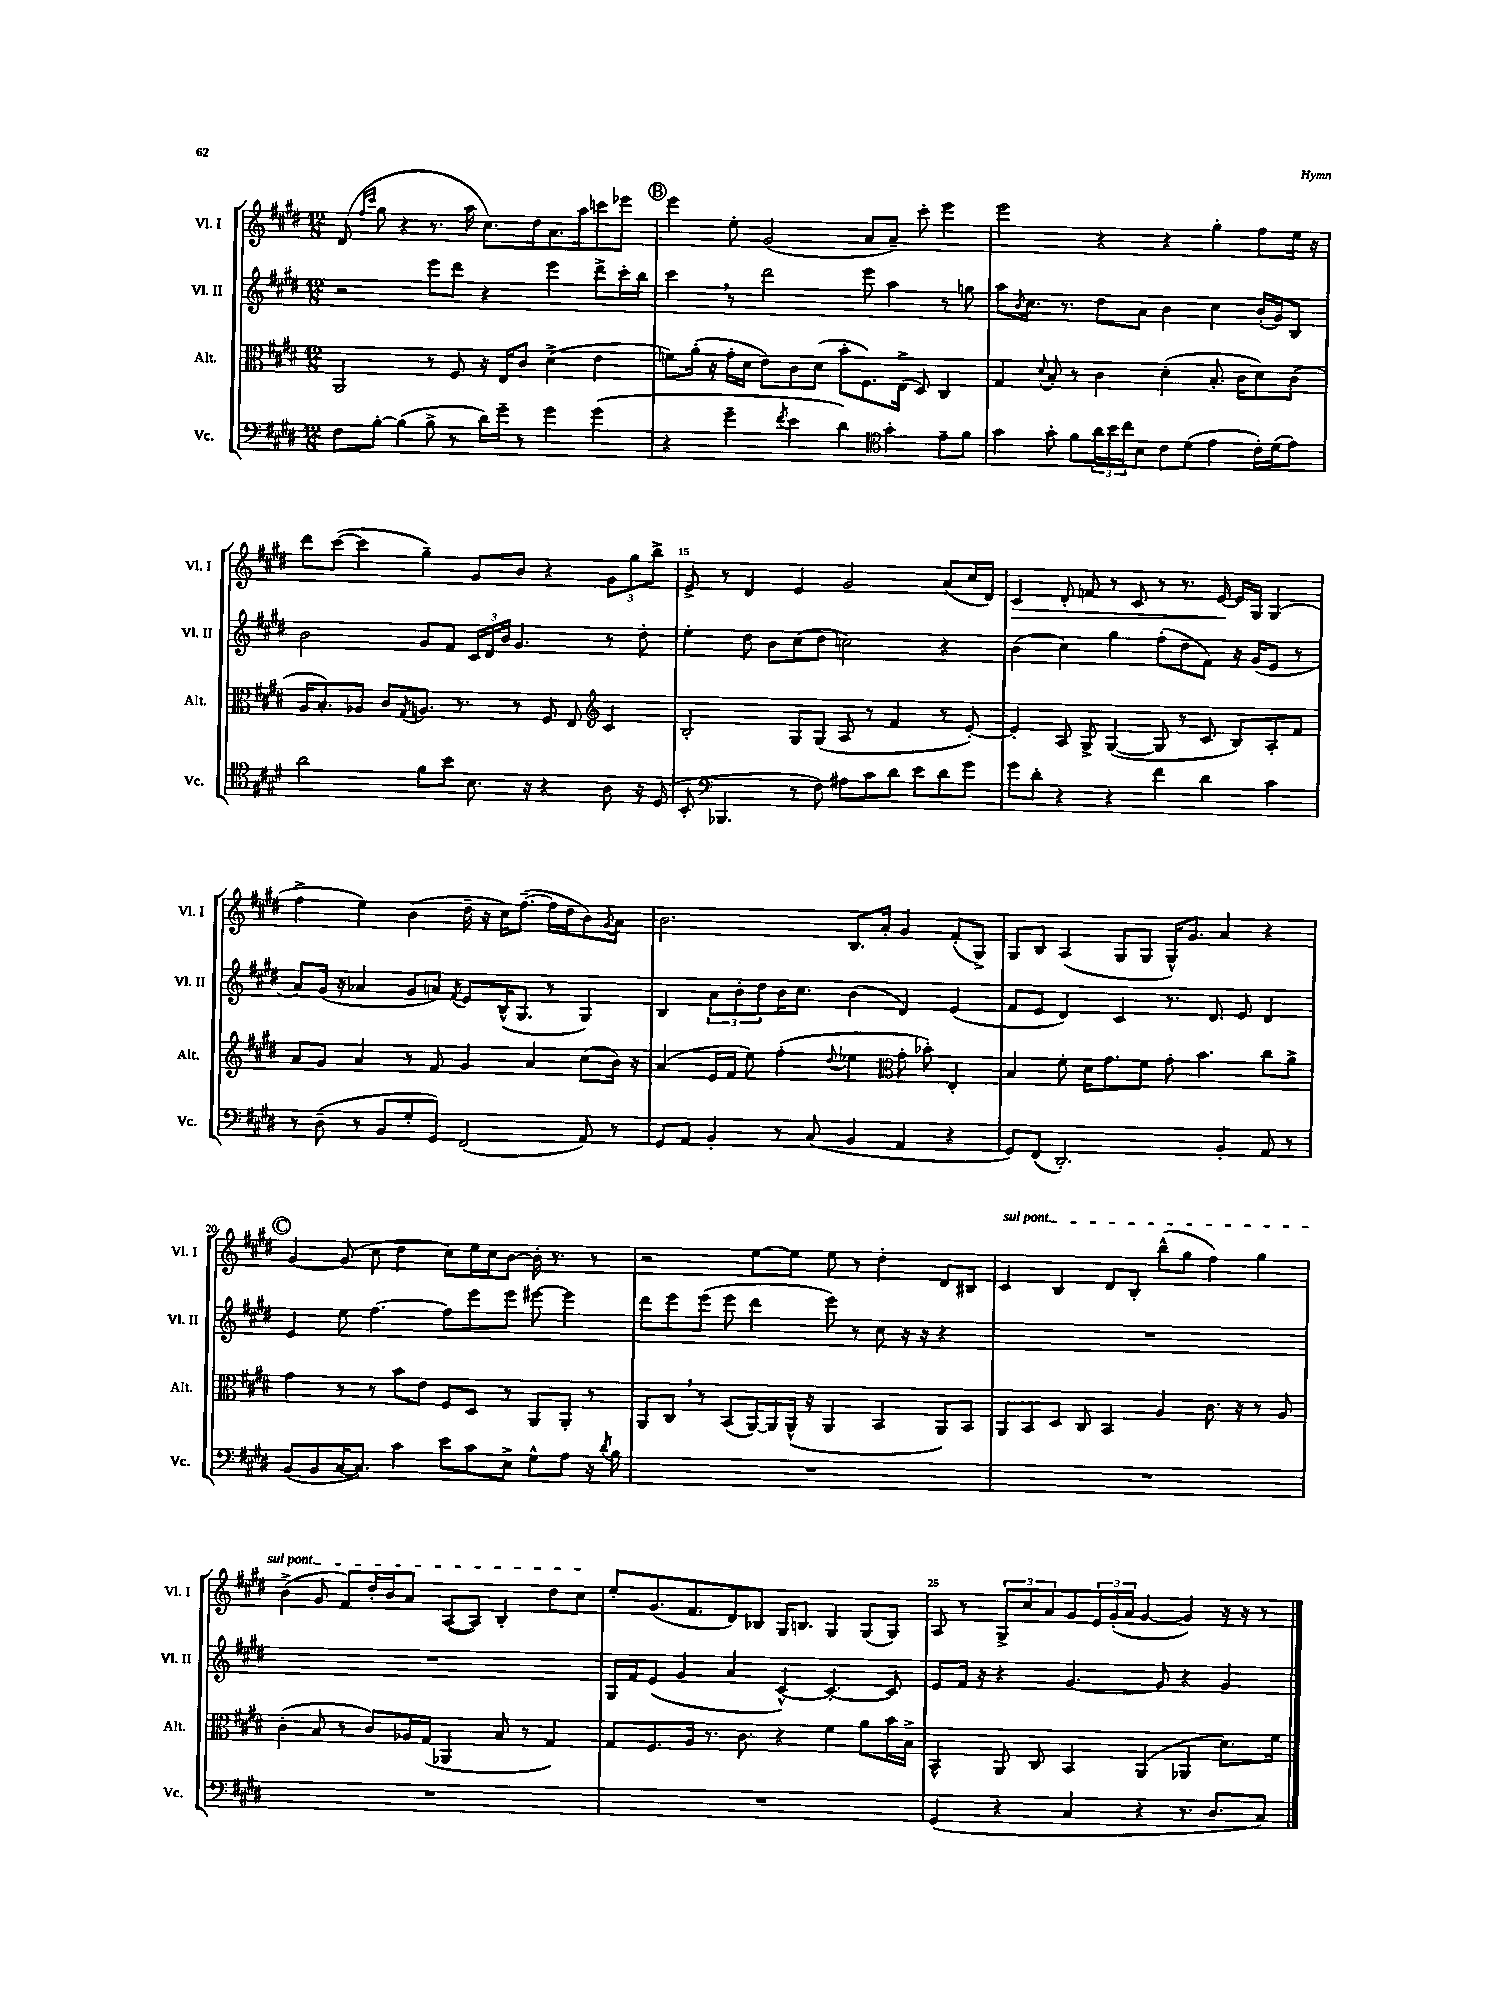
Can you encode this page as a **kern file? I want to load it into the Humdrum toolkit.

**kern	**kern	**kern	**kern	**dynam
*part4	*part3	*part2	*part1	*part1
*staff4	*staff3	*staff2	*staff1	*staff1
*I"Vc.	*I"Alt.	*I"Vl. II	*I"Vl. I	*
*I'Vc.	*I'Alt.	*I'Vl. II	*I'Vl. I	*
*clefF4	*clefC3	*clefG2	*clefG2	*
*k[f#c#g#d#]	*k[f#c#g#d#]	*k[f#c#g#d#]	*k[f#c#g#d#]	*
*M12/8	*M12/8	*M12/8	*M12/8	*
=11	=11	=11	=11	=11
8F#\L	2AA/	2r	(8d#/	.
.	.	.	16qqff#/LL	.
.	.	.	16qqccc#/JJ	.
[8B'\J	.	.	8gg#\	.
(4B\]	.	.	4r	.
8B^\	8r	8eee\L	8.r	.
8r	8F#/	8ddd#\J	.	.
.	.	.	16aa\	.
16d#\LL)	16r	4r	8.cc#\L)	.
16g#~\JJ	16E/KL	.	.	.
8r	8c#/J	.	.	.
.	.	.	16dd#\k	.
4g#\	(4d#^\	4eee\	8.a\	.
.	.	.	16aa\k	.
(4g#\	4e\	8ddd#^\L	8cccn\	.
.	.	16ccc#'\L	8eee-X\J	.
.	.	16bb\JJ	.	.
!!LO:REH:place=s1:t=B
=12	=12	=12	=12	=12
4r	8fn\L)	4ccc#,\	4eee\	.
.	(16a'\Jk	.	.	.
.	16r	.	.	.
4g#~\	16g#'\LL	8r	8ee'\	.
.	16d#\JJ	.	.	.
.	8e\L)	2ddd#\	(2g#/	.
8qf#/	.	.	.	.
4e\	8c#\	.	.	.
.	(8d#\J	.	.	.
4d#\)	8b'\L	.	.	.
.	8.F#\)	8eee\	8a/L	.
*clefC4	*	*	*	*
4g#'\	.	4aa\	8a~/J)	.
.	(16E^\Jk	.	.	.
.	8D#/)	.	8ccc#'\	.
8e~\L	4C#/	8r	4eee\	.
8f#\J	.	8ggn\	.	.
=13	=13	=13	=13	=13
4g#\	4G#/	8aa\L	2eee\	.
.	.	8qb/	.	.
.	.	8.cc#\J	.	.
.	8qqd#/	.	.	.
8g#'\	8B'/	.	.	.
.	.	8.r	.	.
8f#\L	8r	.	.	.
24a\L	4c#\	8dd#\L	4r	.
24b\	.	.	.	.
24cc#\J	.	.	.	.
8B\J	.	8a\J	.	.
8c#\L	(4d#'\	4b\	4r	.
(8d#\J	.	.	.	.
4e\	8.B'/	4cc#\	4gg#'\	.
.	16c#\KL	.	.	.
16c#'\LL)	8d#\)	(16b'/LL	8ff#\L	.
(16d#\J	.	16g#/J)	.	.
8e\J)	(8c#\J	8B/J	16ee\Jk	.
.	.	.	16r	.
!!LO:LB:g=z
=14	=14	=14	=14	=14
2a\	16A/KL	2b\	8ddd#\L	.
.	8.B'/)	.	.	.
.	.	.	([8ccc#\J	.
.	8A-X/J	.	4ccc#\]	.
.	8c#/L	.	.	.
.	8qG#/	.	.	.
8f#\L	8.An/J	8g#/L	4gg#~\)	.
8b\J	.	8f#/J	.	.
.	8.r	.	.	.
8.B\	.	24c#/LL	8g#/L	.
.	.	24d#/	.	.
.	.	24b/JJ	.	.
.	8r	4.g#/	8b/J	.
16r	.	.	.	.
4r	8F#/	.	4r	.
.	8E/	.	.	.
*	*clefG2	*	*	*
8A\	4c#/	8r	12g#\L	.
.	.	.	12gg#\	.
16r	.	8dd#'\	.	.
.	.	.	12bb^\J	.
(16D#/	.	.	.	.
=15	=15	=15	=15	=15
8BB'/	2B'/	4ee'\	8e^/	.
*clefF4	*	*	*	*
4.BBB-X/	.	.	8r	.
.	.	8dd#\	4d#/	.
.	.	8b\L	.	.
8r	8G#/L	(8cc#\	4e/	.
8F#\)	(8G#/J	8dd#\J	.	.
8A#X\L	8A/	2ccn\)	2g#/	.
8c#\	8r	.	.	.
8d#\J	4f#/	.	.	.
8e\L	.	.	.	.
8d#\	8r	4r	(8a/L	.
8g#\J	[8e'/)	.	16cc#/L	.
.	.	.	16d#/JJ)	.
=16	=16	=16	=16	=16
!	!	!	!	!LO:HP:b
8g#\L	4e'/]	(4b\	4c#/	>
8d#'\J	.	.	.	.
4r	8A/	4cc#\)	8d#'/	.
.	8G#^/	.	8fn/	.
4r	([4G#/	4gg#\	8r	.
.	.	.	8c#/	.
4f#\	8G#/]	(8ff#'\L	8r	.
.	8r	8dd#\	8.r	.
4d#\	8c#/	8f#\J)	.	.
.	.	.	[16e/	.
.	8B/L)	16r	16e/LL]	]
.	.	(16g#/KL	16G#/JJ	.
4c#\	8A'/	8e/J	(4G#/	.
.	8f#/J	8r	.	.
!!LO:LB:g=z
=17	=17	=17	=17	=17
8r	8a/L	8a/L)	4ff#^\	.
(8D#~\	8g#/J	(16g#/Jk	.	.
.	.	16r	.	.
8r	4a/	4a-X/	4ee\)	.
8BB/L	.	.	.	.
8G#'/	8r	8g#/L	(4b\	.
8GG#/J)	8f#/	8an/J)	.	.
.	.	8qf#/	.	.
(2FF#/	4g#/	8e/L	16dd#~\	.
.	.	.	16r	.
.	.	(16B^^/K	16cc#\KL)	.
.	.	8.G#/J	([8.ff#~\J	.
.	4a/	.	.	.
.	.	8r	16ff#\LL]	.
.	.	.	16dd#\J	.
8AA/)	(8cc#\L	4G#/)	8b\)	.
.	.	.	8qg#/	.
8r	16b\Jk)	.	8a\J	.
.	16r	.	.	.
=18	=18	=18	=18	=18
8GG#/L	(4a/	4B/	2.b\	.
8AA/J	.	.	.	.
4BB'/	16e/LL	12a\L	.	.
.	16f#/JJ	.	.	.
.	.	12b'\	.	.
.	8ee\)	.	.	.
.	.	12dd#\	.	.
8r	(4ff#'\	16b\K	.	.
.	.	8.cc#\J	.	.
(8C#/	.	.	.	.
.	8qqdd#/	.	.	.
4BB/	4ee-X\	(4b\	8.B/L	.
.	.	.	16a'/Jk	.
*	*clefC3	*	*	*
4AA/	8g#'\	4d#/)	4g#/	.
.	8b-X'\)	.	.	.
4r	4E'/	(4e/	(8f#'/L	.
.	.	.	8G#^/J)	.
=19	=19	=19	=19	=19
8GG#/L)	4B/	8f#/L	8G#/L	.
(8FF#/J	.	8e/J	8B/J	.
2.DD#'/)	8f#'\	4d#/)	(4A/	.
.	16d#\KL	.	.	.
.	8.g#\	.	.	.
.	.	4c#/	8G#/L	.
.	8f#\J	.	8G#/J	.
.	8g#'\	8.r	16G#^^/KL)	.
.	.	.	8.g#/J	.
.	4.b\	.	.	.
.	.	8.d#/	.	.
4BB'/	.	.	4a/	.
.	.	8e/	.	.
8AA/	8cc#\L	4d#/	4r	.
8r	8a^\J	.	.	.
!!LO:LB:g=z
!!LO:REH:place=s1:t=C
=20	=20	=20	=20	=20
(8BB/L	4g#\	4e/	[4g#/	.
8BB/	.	.	.	.
[16C#/K	8r	8ee\	(8g#/]	.
8.C#/J])	.	.	.	.
.	8r	[4.ff#\	8cc#\	.
4c#\	8b\L	.	4dd#\	.
.	8e\J	.	.	.
8e\L	8F#/L	8ff#\L]	8cc#\L)	.
8c#\	8D#/J	8eee\	16ee\L	.
.	.	.	16cc#\J	.
8E^\J	8r	8eee\J	[8b\J	.
8G#^^\L	8AA/L	[8eee#X\	16b'\]	.
.	.	.	8.r	.
8A\J	8AA'/J	4eee#\]	.	.
16r	8r	.	8r	.
8qd#/	.	.	.	.
16B\	.	.	.	.
=21	=21	=21	=21	=21
1.r	8AA/L	8ddd#\L	2r	.
.	8C#,/J	8eee\	.	.
.	8r	(8eee\J	.	.
.	(8BB/L	8eee\	.	.
.	[16AA/L)	4ddd#\	[8ee\L	.
.	16AA/]	.	.	.
.	(16AA^^/JJ	.	8ee\J]	.
.	16r	.	.	.
.	4AA/	8eee\)	8ee\	.
.	.	8r	8r	.
.	4BB/	8cc#\	4dd#'\	.
.	.	16r	.	.
.	.	16r	.	.
.	8AA/L)	4r	8d#/L	.
.	8BB/J	.	8B#X/J	.
=22	=22	=22	=22	=22
!	!	!	!LO:TX:a:i:t=sul pont.	!
1.r	8AA/L	1.r	4c#/	.
.	8BB/	.	.	.
.	8D#/J	.	4B/	.
.	8C#/	.	.	.
.	4BB/	.	8d#/L	.
.	.	.	8B'/J	.
.	4A/	.	(8bb^^\L	.
.	.	.	8gg#\J	.
.	8.c#\	.	4ff#\)	.
.	16r	.	.	.
.	8r	.	4gg#\	.
.	8A/	.	.	.
!!LO:LB:g=z
=23	=23	=23	=23	=23
1.r	(4c#'\	1.r	(4b^\	.
.	8B/	.	8g#/	.
.	8r	.	8f#/L)	.
.	8c#/L)	.	16dd#'/L	.
.	.	.	16b/J	.
.	16A-X/L	.	8a/J	.
.	(16G#/JJ	.	.	.
.	4AA-X/	.	([8A/L	.
.	.	.	8A/J])	.
.	8B/	.	4B'/	.
.	8r	.	.	.
.	4G#/)	.	8dd#\L	.
.	.	.	8cc#\J	.
=24	=24	=24	=24	=24
1.r	8G#/L	16G#/LL	8ee'/L	.
.	.	16f#/J	.	.
.	8.F#/	(8e/J	(8.g#/	.
.	.	4g#/	.	.
.	16A/Jk	.	8.f#/	.
.	8.r	.	.	.
.	.	4a/	8d#/)	.
.	8.c#\	.	.	.
.	.	.	8B-X/J	.
.	4r	[4c#^^/)	16G#/KL	.
.	.	.	8.Bn/J	.
.	4f#\	4.c#'/_	4G#/	.
.	8a\L	.	(8G#/L	.
.	16b\L	8c#/]	8G#/J)	.
.	16B^\JJ	.	.	.
=25	=25	=25	=25	=25
(4GG#/	4BB^^/	8e/L	8A/	.
.	.	16f#/Jk	8r	.
.	.	16r	.	.
4r	8AA/	4r	12G#^/L	.
.	.	.	12cc#/	.
.	8C#/	.	.	.
.	.	.	12a/	.
4C#/	4BB/	[4.g#/	8g#/	.
.	.	.	24e/L	.
.	.	.	(24g#'/	.
.	.	.	24a/JJ	.
4r	(4AA/	.	[4g#/	.
.	.	8g#/]	.	.
8.r	4AA-X/	4r	4g#/])	.
8.D#/L	.	.	.	.
.	8.d#\L)	4g#/	16r	.
.	.	.	16r	.
8C#/J)	.	.	8r	.
.	16f#\Jk	.	.	.
==	==	==	==	==
*-	*-	*-	*-	*-
